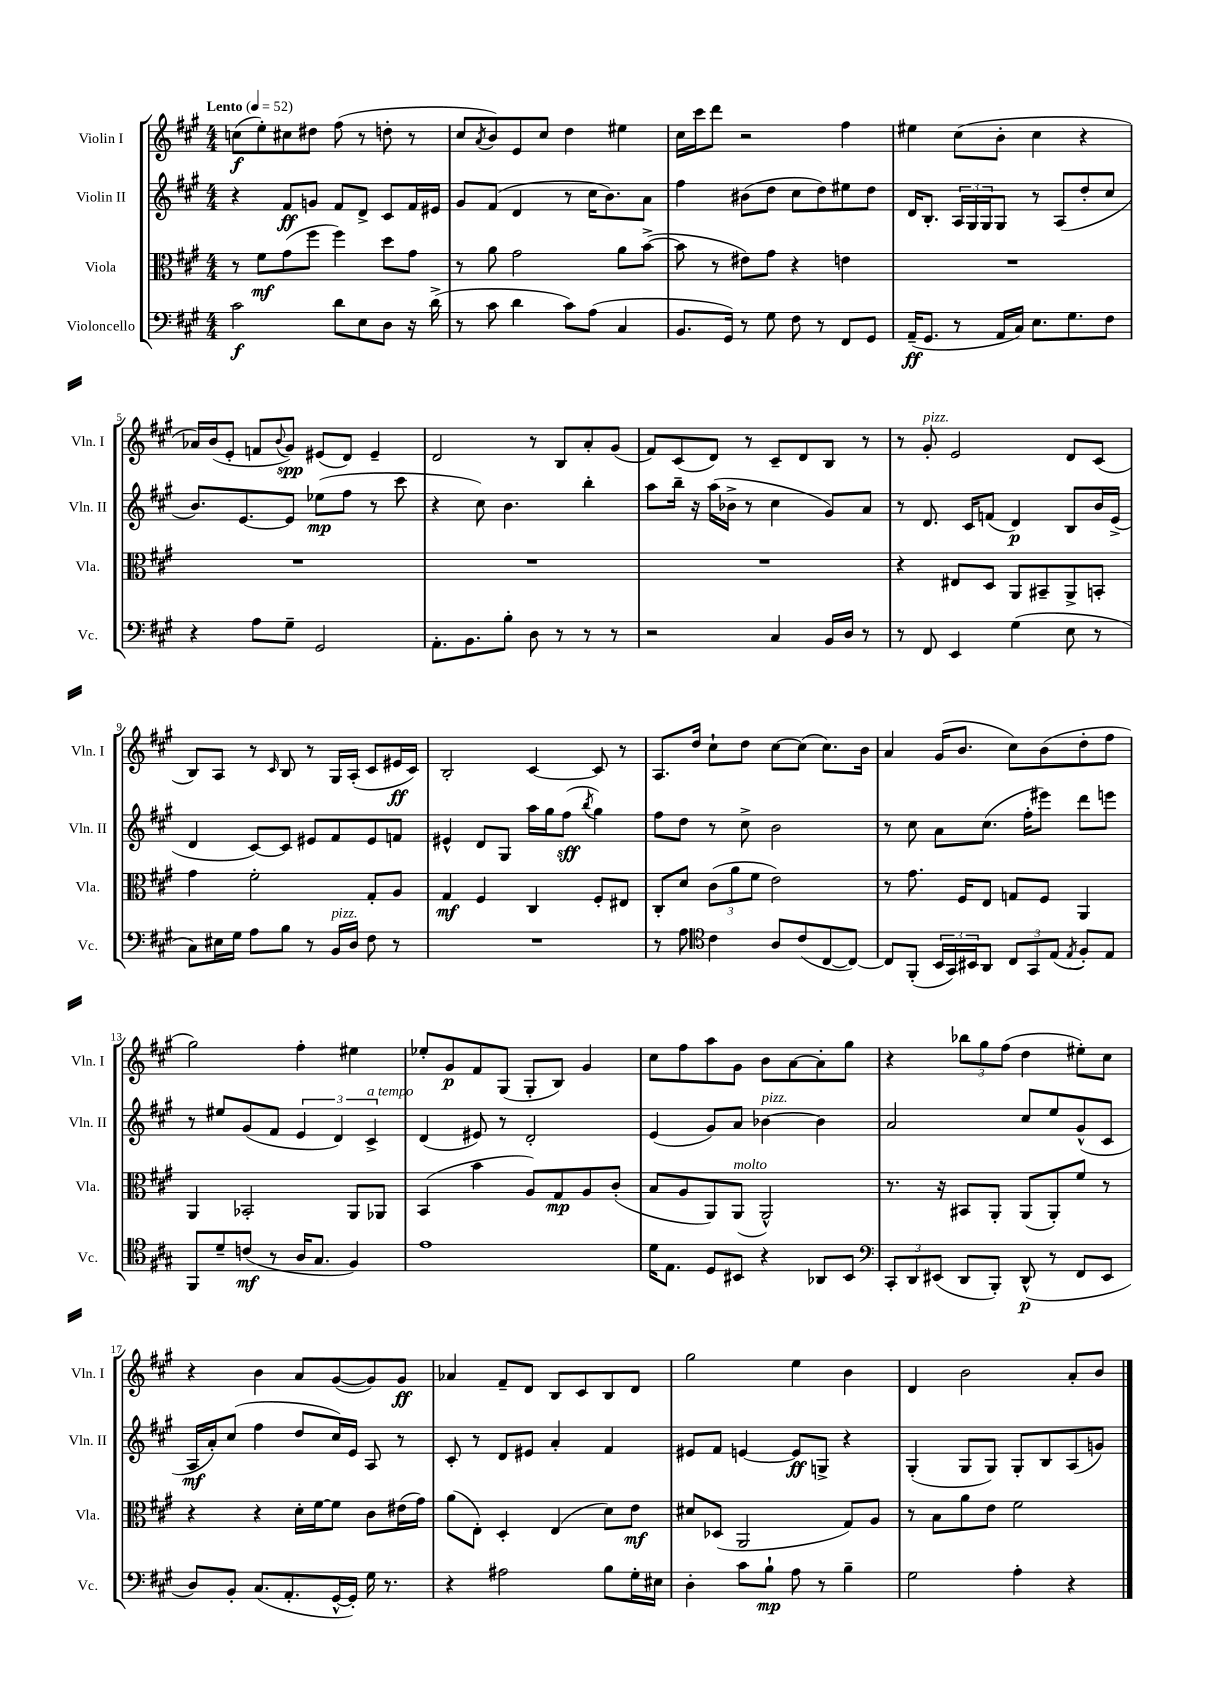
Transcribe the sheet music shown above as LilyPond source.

<<
\new StaffGroup <<
\new Staff = "s0" \with { instrumentName = "Violin I" shortInstrumentName = "Vln. I" } {
    \clef treble \key a \major \numericTimeSignature \time 4/4 \tempo "Lento" 4 = 52
    c''8\f( e''8-.) cis''8 dis''8 fis''8( r8 d''8-. r8 |
    cis''8 \acciaccatura { a'8 } b'8) e'8 cis''8 d''4 eis''4 |
    cis''16 cis'''16 d'''8 r2 fis''4 |
    eis''4 cis''8( b'8-. cis''4 r4 |
    aes'16) b'16( e'8-. f'8 \appoggiatura { b'8 } gis'8\spp) eis'8( d'8) eis'4-- |
    d'2 r8 b8 a'8-. gis'8( |
    fis'8) cis'8( d'8) r8 cis'8-- d'8 b8 r8 |
    r8 gis'8-.^\markup { \italic "pizz." } e'2 d'8 cis'8( |
    b8) a8 r8 \grace { cis'16 } b8 r8 gis16 a16-.( cis'8 eis'16\ff cis'16) |
    b2-. cis'4~ cis'8 r8 |
    a8. d''16 cis''8-! d''8 cis''8~ cis''8( cis''8.) b'16 |
    a'4 gis'16( b'8. cis''8) b'8( d''8-. fis''8 |
    gis''2) fis''4-. eis''4 |
    ees''8-. gis'8\p fis'8 gis8( gis8-. b8) gis'4 |
    cis''8 fis''8 a''8 gis'8 b'8 a'8~ a'8-. gis''8 |
    r4 \tuplet 3/2 { bes''8 gis''8 fis''8( } d''4 eis''8-.) cis''8 |
    r4 b'4 a'8 gis'8~( gis'8) gis'8\ff |
    aes'4 fis'8-- d'8 b8 cis'8 b8 d'8 |
    gis''2 e''4 b'4 |
    d'4 b'2 a'8-. b'8 \bar "|." |
}
\new Staff = "s1" \with { instrumentName = "Violin II" shortInstrumentName = "Vln. II" } {
    \clef treble \key a \major \numericTimeSignature \time 4/4
    r4 fis'8\ff g'8 fis'8 d'8-> cis'8 fis'16 eis'16 |
    gis'8 fis'8( d'4 r8 cis''16 b'8.) a'8 |
    fis''4 bis'8( d''8 cis''8 d''8) eis''8 d''8 |
    d'16 b8.-. \tuplet 3/2 { a16 gis16 gis16 } gis8 r8 a8( d''8-. cis''8 |
    b'8.) e'8.~ e'8 ees''8\mp( fis''8 r8 cis'''8 |
    r4 cis''8) b'4. b''4-. |
    a''8 b''16-- r16 a''16( bes'16-> r8 cis''4 gis'8) a'8 |
    r8 d'8. cis'16 f'8( d'4\p) b8 b'16 e'16->( |
    d'4 cis'8~) cis'8 eis'8 fis'8 eis'8 f'8 |
    eis'4-^ d'8 gis8 a''16 gis''16 fis''8\sff( \acciaccatura { b''8 } gis''4) |
    fis''8 d''8 r8 cis''8-> b'2 |
    r8 cis''8 a'8 cis''8.( fis''16-. eis'''8) d'''8 e'''8 |
    r8 eis''8 gis'8( fis'8 \tuplet 3/2 { e'4 d'4) cis'4->^\markup { \italic "a tempo" } } |
    d'4( eis'8) r8 d'2-. |
    e'4( gis'8) a'8 bes'4~^\markup { \italic "pizz." } bes'4 |
    a'2 cis''8 e''8 gis'8-^( cis'8 |
    a16\mf a'16-.) cis''8( fis''4 d''8 cis''16) e'16 a8 r8 |
    cis'8-. r8 d'8 eis'8 a'4-. fis'4 |
    eis'8 fis'8 e'4~ e'8\ff g8-> r4 |
    gis4-.( gis8 gis8) gis8-. b8 a8( g'8) \bar "|." |
}
\new Staff = "s2" \with { instrumentName = "Viola" shortInstrumentName = "Vla." } {
    \clef alto \key a \major \numericTimeSignature \time 4/4
    r8 fis'8\mf gis'8( fis''8 fis''4) d''8 gis'8 |
    r8 a'8 gis'2 a'8 b'8~->( |
    b'8 r8 eis'8) gis'8 r4 e'4 |
    R1 |
    R1 |
    R1 |
    R1 |
    r4 eis8 d8 a,8 bis,8-- a,8-> b,8-. |
    gis'4 fis'2-. gis8-. a8 |
    gis4\mf fis4 cis4 fis8-. eis8 |
    cis8-. d'8 \tuplet 3/2 { cis'8( a'8 fis'8 } e'2) |
    r8 gis'8. fis16 e8 g8 fis8 a,4 |
    a,4 bes,2-. a,8 aes,8 |
    b,4( b'4 a8) gis8\mp a8 cis'8-.( |
    b8 a8 a,8) a,8^\markup { \italic "molto" }( a,2-^) |
    r8. r16 bis,8 a,8-. a,8( a,8-.) fis'8 r8 |
    r4 r4 d'16-. fis'16~ fis'8 cis'8 eis'16( gis'16) |
    a'8( e8-.) d4-. e4( d'8) e'8\mf |
    dis'8 des8( a,2 gis8) a8 |
    r8 b8 a'8 e'8 fis'2 \bar "|." |
}
\new Staff = "s3" \with { instrumentName = "Violoncello" shortInstrumentName = "Vc." } {
    \clef bass \key a \major \numericTimeSignature \time 4/4
    cis'2\f d'8 e8 d8 r16 d'16->( |
    r8 cis'8 d'4 cis'8) a8( cis4 |
    b,8. gis,16) r8 gis8 fis8 r8 fis,8 gis,8 |
    a,16--\ff( gis,8. r8 a,16 cis16) e8. gis8. fis8 |
    r4 a8 gis8-- gis,2 |
    a,8.-. b,8. b8-. d8 r8 r8 r8 |
    r2 cis4 b,16 d16 r8 |
    r8 fis,8 e,4 gis4( e8 r8 |
    cis8) eis16 gis16 a8 b8 r8 b,16^\markup { \italic "pizz." } d16 fis8 r8 |
    R1 |
    r8 a8 \clef tenor cis'4 a8 cis'8( cis8~ cis8~) |
    cis8 fis,8-.( \tuplet 3/2 { b,16 gis,16) bis,16 } a,8 \tuplet 3/2 { cis8 gis,8 e8( } \acciaccatura { e8 } fis8-.) e8 |
    fis,8 d'8-- c'8\mf( r8 a16 gis8. fis4) |
    e'1 |
    d'16 e8. d8 bis,8 r4 aes,8 bis,8 |
    \clef bass \tuplet 3/2 { cis,8-. d,8 eis,8( } d,8 b,,8-.) d,8-^\p( r8 fis,8 eis,8 |
    d8) b,8-. cis8.( a,8.-. gis,16~-^ gis,16-.) gis16 r8. |
    r4 ais2 b8 gis16-. eis16 |
    d4-. cis'8 b8-!\mp a8 r8 b4-- |
    gis2 a4-. r4 \bar "|." |
}
>>
>>
